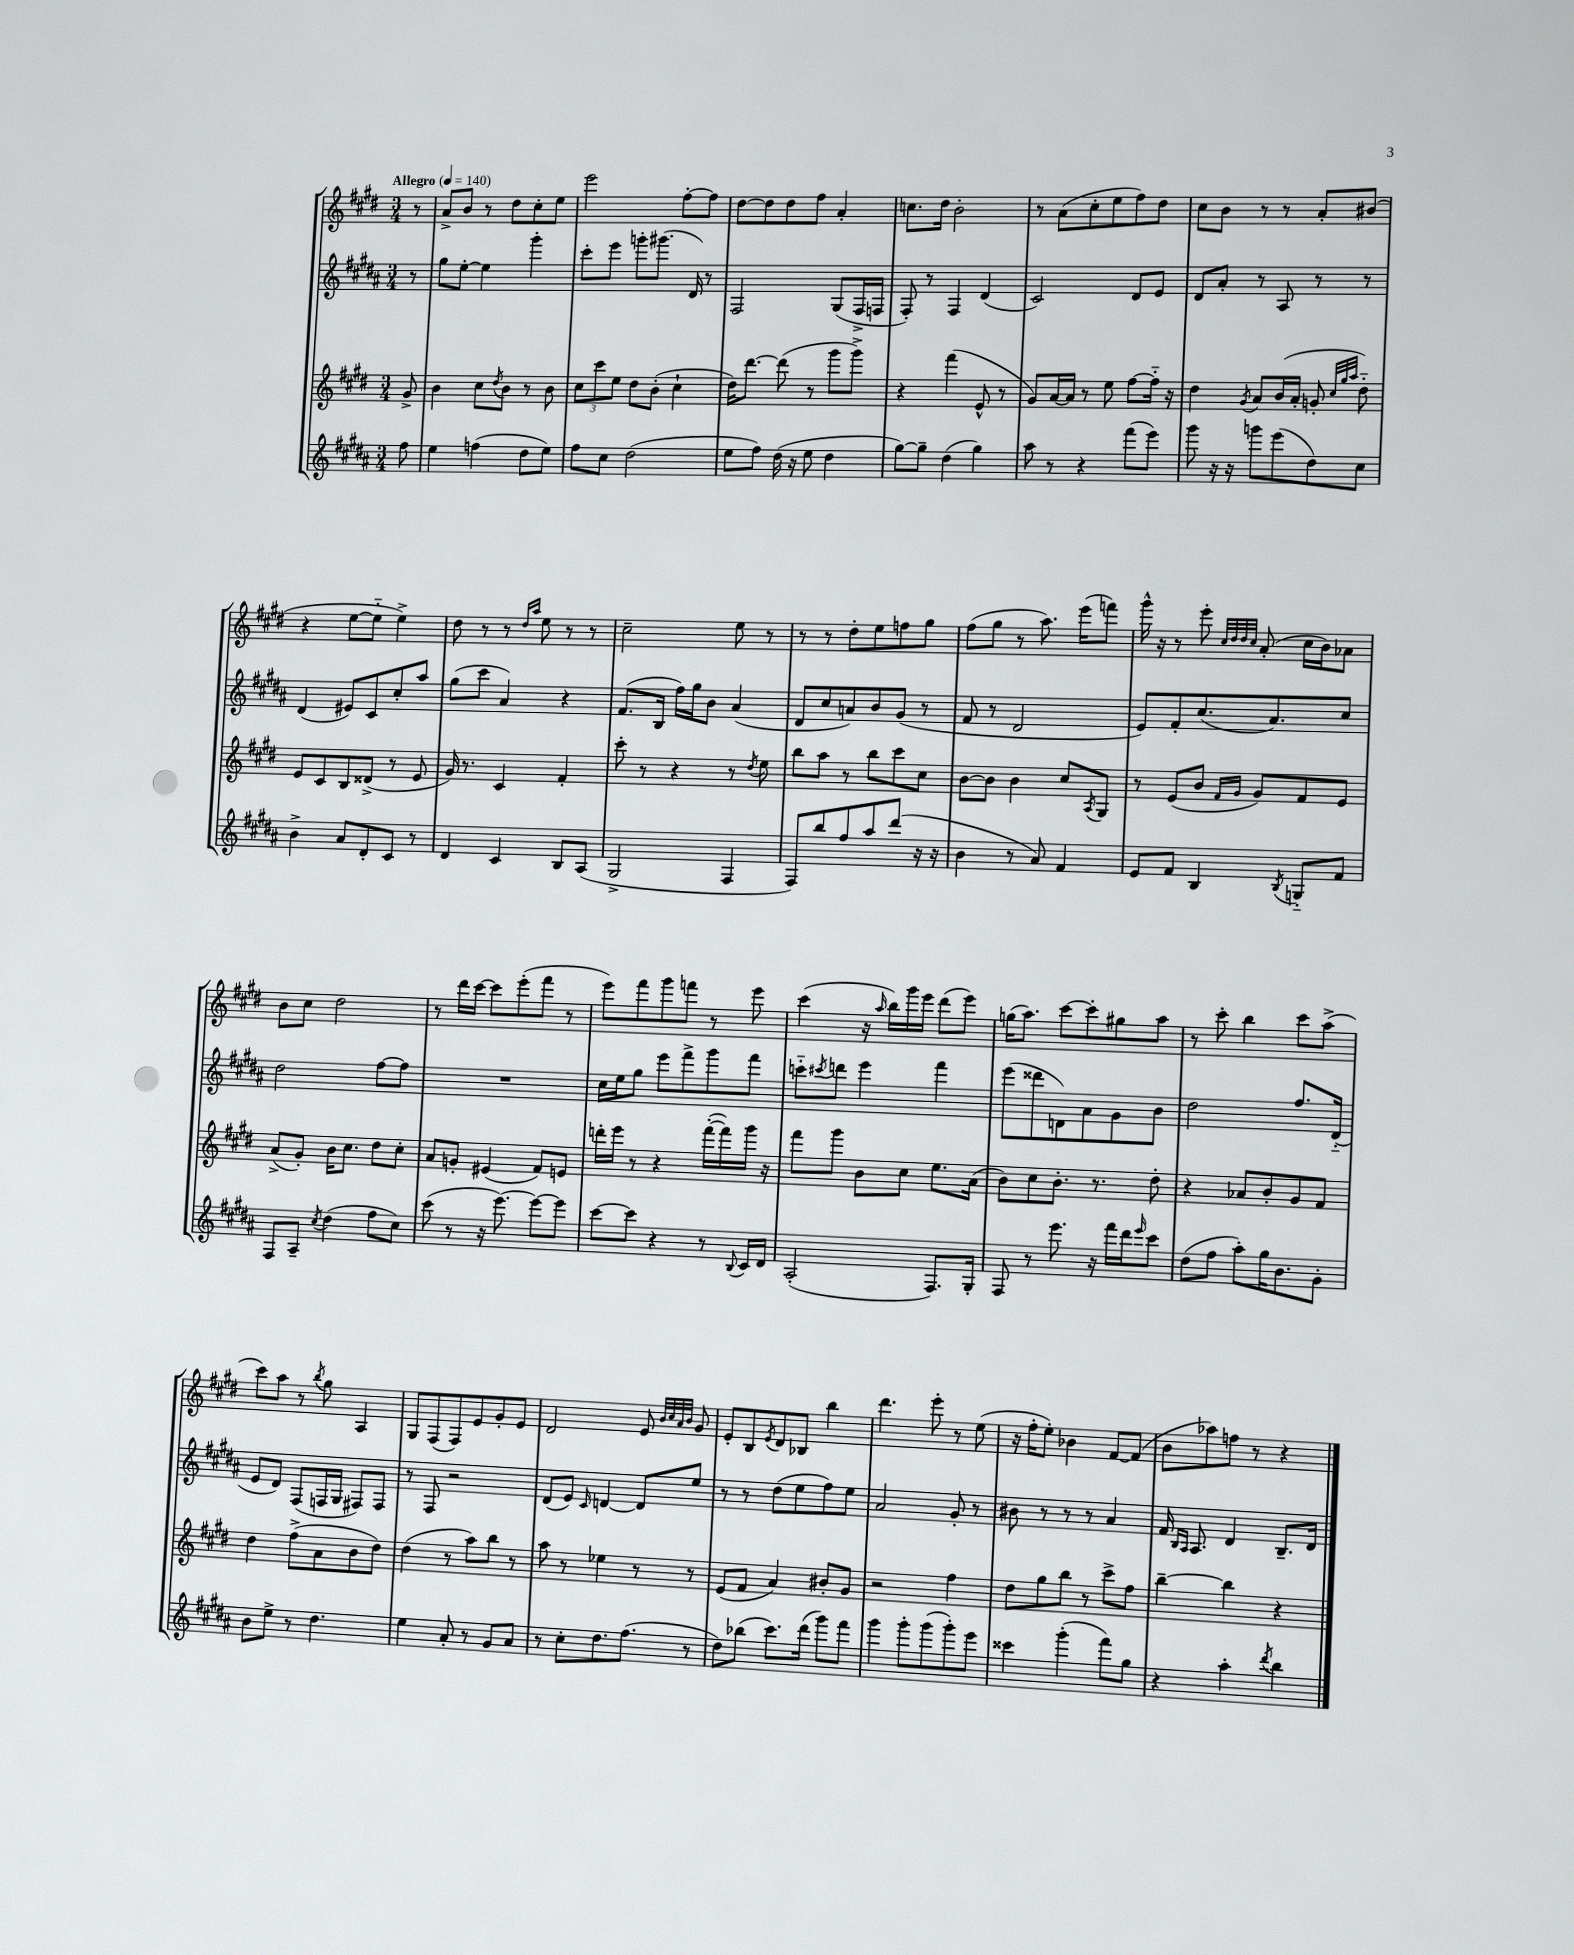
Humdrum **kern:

**kern	**kern	**kern	**kern
*staff4	*staff3	*staff2	*staff1
*clefG2	*clefG2	*clefG2	*clefG2
*k[f#c#g#d#a#]	*k[f#c#g#d#]	*k[f#c#g#d#a#]	*k[f#c#g#d#]
*M3/4	*M3/4	*M3/4	*M3/4
*MM140	*MM140	*MM140	*MM140
8ff#	8g#^	8r	8r
=	=	=	=
4ee	4b	8gg#	8a^
.	.	[8ee'	8b
(4ff	8cc#	4ee]	8r
.	8qdd#	.	.
.	8b	.	8dd#
8dd#	8r	4ggg#'	8cc#'
8ee)	8b	.	8ee
=	=	=	=
8ff#	12cc#	8ccc#'	2eee
.	12ccc#	.	.
8cc#	.	8eee	.
.	12ee	.	.
(2dd#	8dd#	8ggg'	.
.	(8b'	(8.ggg#	.
.	4cc#`	.	[8ff#'
.	.	16d#)	.
.	.	8r	8ff#]
=	=	=	=
8ee	16dd#)	2F#	[8dd#
.	[8.ddd#	.	.
8ff#)	.	.	8dd#]
(16dd#	(8ddd#]	.	8dd#
16r	.	.	.
8ee	8r	.	8ff#
4dd#	8ggg#	(8G#	4a'
.	8ggg#^)	16F#^	.
.	.	16F	.
=	=	=	=
[8gg#)	4r	8F#')	8.cc
8gg#~]	.	8r	.
.	.	.	16dd#
(4dd#	(4fff#	4F#	2b'
4gg#)	8e^^	(4d#	.
.	8r	.	.
=	=	=	=
8aa#	8g#)	2c#)	8r
8r	[16a	.	(8a
.	16a]	.	.
4r	8r	.	8cc#'
.	8ee	.	8ee
(8fff#	[8ff#	8d#	8ff#)
8eee)	16ff#'~]	8e	8dd#
.	16r	.	.
=	=	=	=
8ggg#	4dd#	8d#	8cc#
16r	.	8a#'	8b
16r	.	.	.
.	8qg#	.	.
8ggg	8a	8r	8r
(8eee	(16b	8A#	8r
.	16a'	.	.
8dd#)	8g'	8r	8a'
.	32qqcc#	.	.
.	32qqgg#	.	.
.	32qqaa	.	.
8cc#	8dd#'~)	8r	(8b#
=	=	=	=
4b^	8e	(4d#	4r
.	8c#	.	.
8a#	8B	8e#)	[8ee
8d#'	(8d##^	8c#	8ee'~]
8c#	8r	8cc#'	4ee^)
8r	8e	8aa#	.
=	=	=	=
4d#	16g#)	(8gg#	8dd#
.	8.r	.	.
.	.	8ccc#	8r
4c#	4c#	4a#)	8r
.	.	.	16qqdd#
.	.	.	16qqaa
.	.	.	8ee
8B	4f#'	4r	8r
(8A#	.	.	8r
=	=	=	=
2G#^	8ccc#'	(8.f#	2cc#~
.	8r	.	.
.	.	16B	.
.	4r	16ff#)	.
.	.	16gg#	.
.	.	8b	.
4F#	8r	(4a#	8ee
.	8qdd#	.	.
.	8ee	.	8r
=	=	=	=
8F#)	8bb	8d#	8r
8bb	8aa	8cc#	8r
8ff#	8r	8a)	8dd#'
8aa#	8bb	8b	8ee
(8ddd#	8ccc#	(8g#	8ff
16r	8cc#	8r	8gg#
16r	.	.	.
=	=	=	=
4b	[8b	8f#	(8ff#
.	8b]	8r	8gg#
8r	4b	2d#	8r
8a#)	.	.	8.aa)
4f#	8cc#	.	.
.	.	.	(16eee
.	8qA	.	.
.	8G#	.	8fff)
=	=	=	=
8e	8r	8e)	16ggg#^^
.	.	.	16r
8f#	(8e	8f#'	8r
4B	8b	(8.cc#	8eee'
.	.	.	32qqcc#
.	.	.	32qqdd#
.	16qqf#	.	32qqdd#
.	16qqg#	.	32qqcc#
.	8g#)	.	(8a'
.	.	8.a#)	.
8qB	.	.	.
8G'~	8f#	.	16cc#
.	.	.	16b)
8f#	8e	8cc#	8a-
=	=	=	=
8F#	(8a^	2dd#	8b
8A#~	8g#')	.	8cc#
8qcc#	.	.	.
(4dd#	16b	.	2dd#
.	8.cc#	.	.
8ff#	8dd#	[8ff#	.
8cc#)	8cc#'	8ff#]	.
=	=	=	=
(8ccc#	8a	2.r	8r
8r	8g'	.	16ddd#
.	.	.	[16ccc#
16r	(4e#	.	8ccc#]
[8.eee)	.	.	.
.	.	.	(8eee'
8eee_	8f#)	.	8fff#
8eee]	8e	.	8r
=	=	=	=
[8ccc#	16ddd'	16cc#	8eee)
.	16eee	16ee	.
8ccc#]	8r	8gg#	8fff#
4r	4r	8eee	8ggg#
.	.	8fff#^	8fff
8r	([16fff#'	8ggg#	8r
.	16fff#])	.	.
8qqB	.	.	.
16c#	16ggg#	8fff#	8eee
16d#	16r	.	.
=	=	=	=
(2A#'	8fff#	8ccc'~	(4ccc#
.	.	8qccc#	.
.	8ggg#	8ddd	.
.	8b	4eee	16r
.	.	.	16qqaa
.	.	.	16bb)
.	8cc#	.	16ggg#
.	.	.	16eee
8.F#)	8.ee	4fff#	(8ddd#
.	.	.	8eee)
16G#'	(16a	.	.
=	=	=	=
8F#	8b)	(8eee	(16gg
.	.	.	8.aa)
8r	8cc#	8ddd##	.
8.eee	8.b'	8d)	[8ccc#
.	.	8a#	8ccc#']
16r	8.r	.	.
16fff#	.	8g#	8gg#
16ddd#	.	.	.
16qqeee	.	.	.
8ccc#	8dd#'	8b	8aa
=	=	=	=
(8dd#	4r	2dd#	8r
8ff#	.	.	8ccc#'
8aa#')	8a-	.	4bb
16gg#	8b'	.	.
8.b	.	.	.
.	8g#	8.ff#	8ccc#
8g#'	8f#	.	(8aa^
.	.	(16d#'~	.
=	=	=	=
8b	4dd#	8e	8ccc#)
8ee^	.	8d#)	8aa
8r	(8ff#^	(8F#	8r
.	.	.	8qbb
4.dd#	8a	16F	8gg#
.	.	16G#	.
.	8b	8F#)	4A
.	8dd#)	8F#	.
=	=	=	=
4ee	(4dd#	8r	8G#
.	.	8F#	(8F#
8a#'	8r	2r	8F#)
8r	8aa)	.	8e
8g#	8bb	.	8g#'
8a#	8r	.	8e
=	=	=	=
8r	8aa	(8d#	2d#
8cc#'	8r	8e)	.
.	.	16qqc#	.
8.dd#	4ee-	[4d	.
(8.ff#	.	.	.
.	8r	8d]	8e
.	.	.	32qqb
.	.	.	32qqcc#
.	.	.	32qqa
.	.	.	32qqb
8r	8r	8ee	8g#
=	=	=	=
8dd#)	(8e	8r	8e'
(8bb-	8f#	8r	8B
.	.	.	8qe
8.ccc#)	4a)	(8dd#	8d#
.	.	8ee	8B-
(16ddd#	.	.	.
8ggg#)	8b#'	8ff#)	4bb
8fff#	8g#	8ee	.
=	=	=	=
4ggg#	2r	2a#	4.ddd#
8ggg#'	.	.	.
(8ggg#	.	.	8eee'
8ggg#')	4ff#	8g#'	8r
8eee	.	8r	(8ee
=	=	=	=
4ccc##	8dd#	8b#	16r
.	.	.	16ff#'
.	8gg#	8r	8ee')
(4ggg#'	8bb	8r	4b-
.	8r	8r	.
8fff#)	8ccc#^	4a#	[8f#
8gg#	8ff#	.	(8f#]
=	=	=	=
4r	[4bb~	16f#	8b
.	.	16qqB	.
.	.	16qqA#	.
.	.	8.A#	.
.	.	.	8aa-)
4aa#'	4bb]	4d#	8ff
.	.	.	8r
8qddd#	.	.	.
4bb	4r	8.B~	4r
.	.	16d#	.
==	==	==	==
*-	*-	*-	*-
